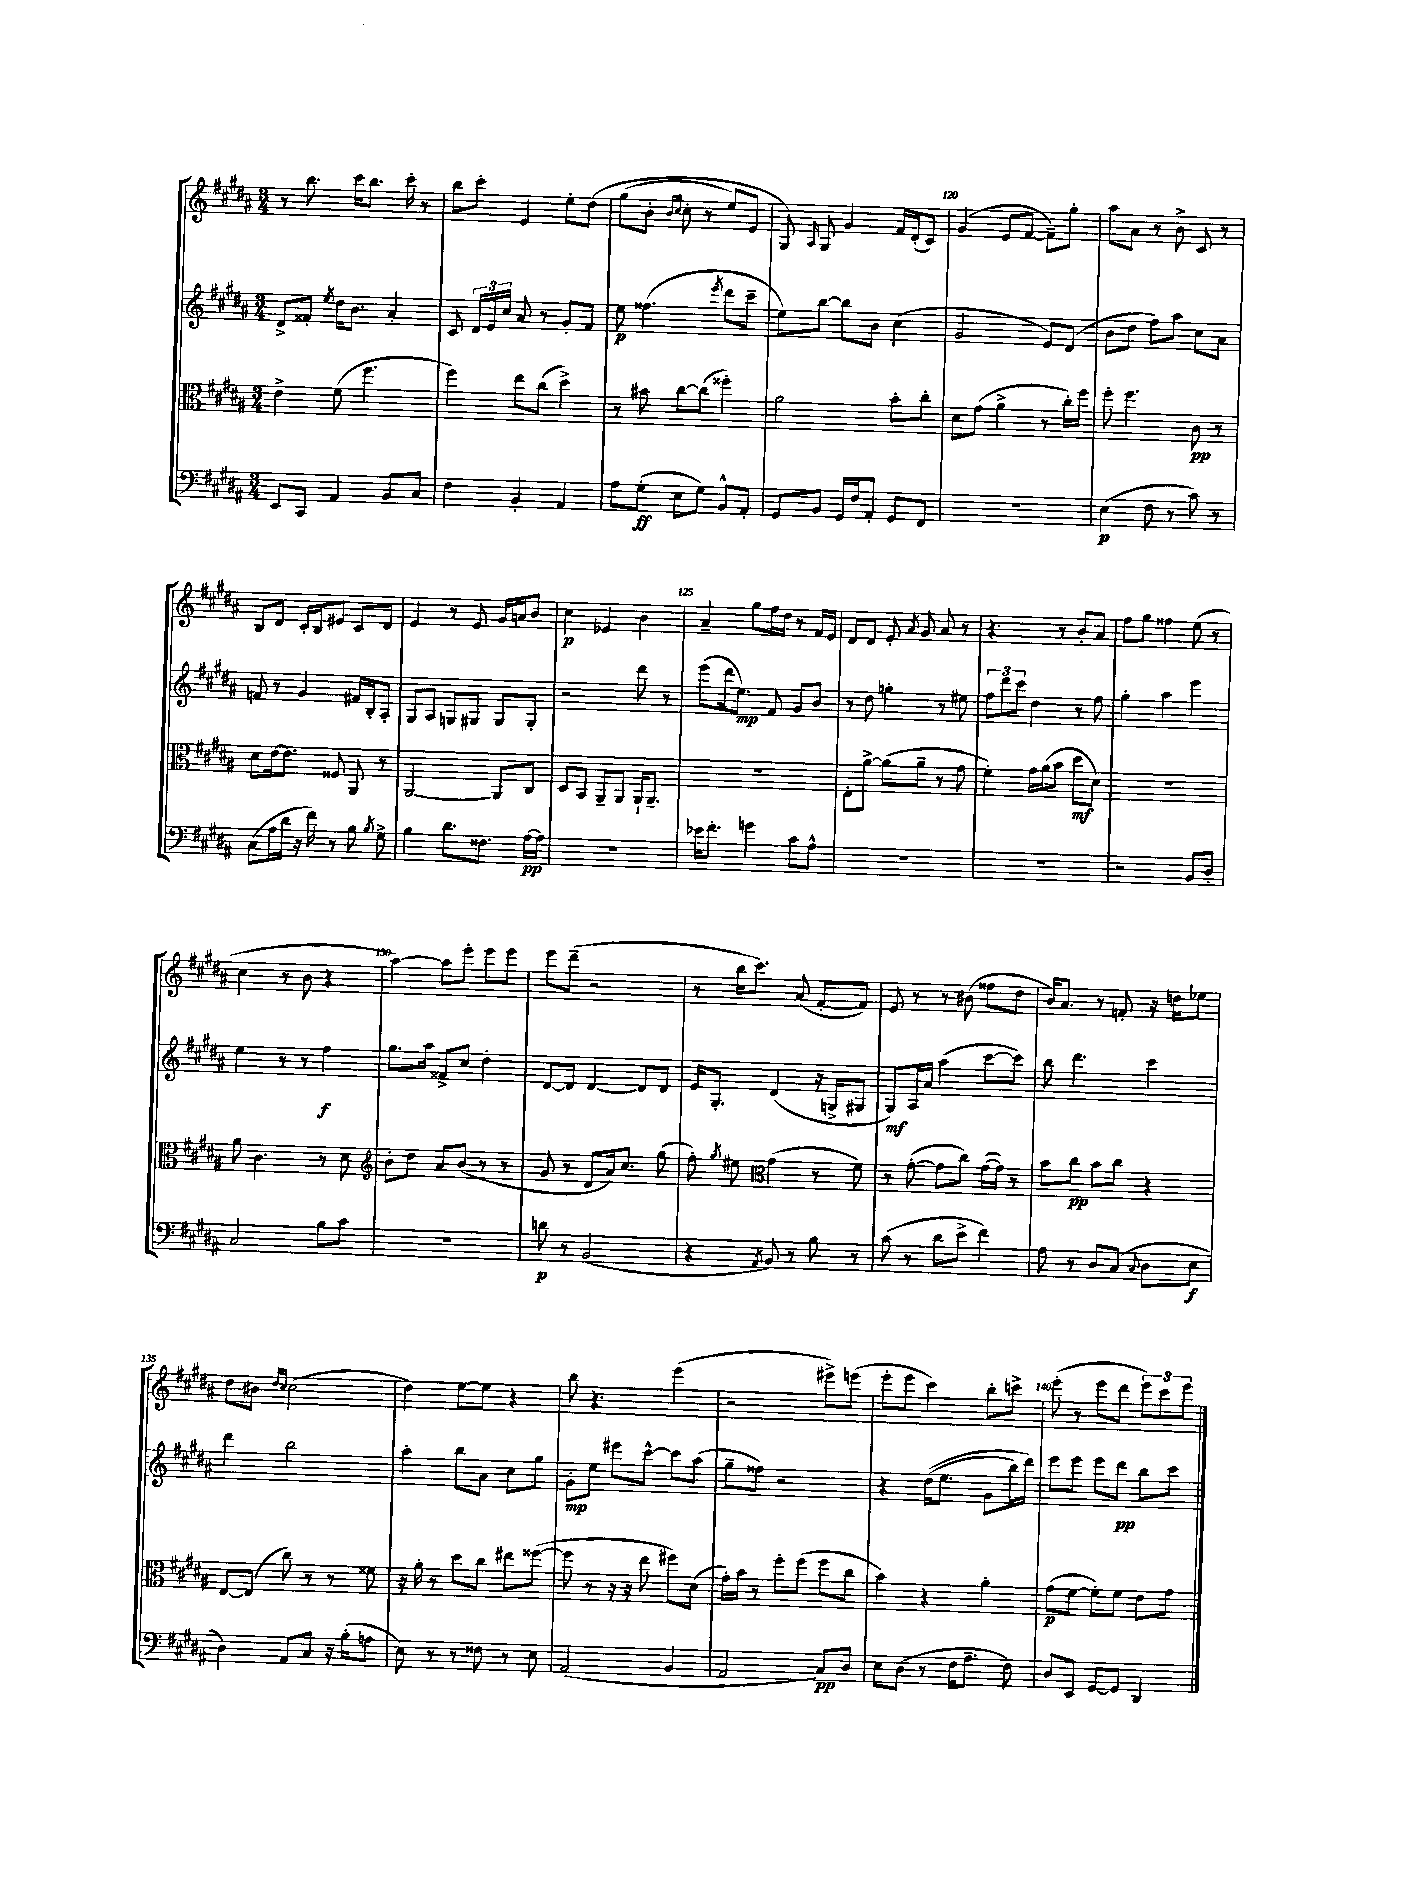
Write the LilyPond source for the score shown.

<<
\new StaffGroup <<
\new Staff = "s0" {
    \clef treble \key b \major \numericTimeSignature \time 3/4
    \autoBeamOff r8 b''8. cis'''16[ b''8.] cis'''16-. r8 |
    b''8[ cis'''8]-. e'4 e''8[-. dis''8]\( |
    gis''8[( b'8]-. \grace { b'16[ cis''16] } cis''8-. r8 e''8[) e'8] |
    gis8\) \grace { ais16 } gis8 gis'4 fis'16[ dis'16-.( cis'8]) |
    gis'4( e'8[ fis'8]~ fis'8[--) gis''8]-. |
    ais''8[ ais'8] r8 b'8-> cis'8 r8 |
    b8[ dis'8] cis'16[-. b16 eis'8] cis'8[ dis'8] |
    e'4 r8 e'8 gis'16[ a'16 b'8] |
    cis''4\p ees'4 b'4 |
    ais'4-- gis''8[ fis''16 dis''16] r8 fis'16[ e'16] |
    dis'8[ dis'8] e'8-. \acciaccatura { ais'8 } gis'8 ais'8 r8 |
    r4. r8 b'8[-. ais'8] |
    fis''8[ gis''8] fisis''4 e''8( r8 |
    cis''4 r8 b'8 r4 |
    ais''4~) ais''8[ e'''8]-. e'''8[ e'''8] |
    e'''8[ dis'''8]--( r2 |
    r8 b''16[ cis'''8.]) ais'8( fis'8[~-. fis'8]) |
    e'8 r8 r8 bis'8( fisis''8[ dis''8] |
    b'16[) ais'8.] r8 f'8-. r16 d''16[ ees''8] |
    dis''8[ bis'8] \grace { dis''16[ cis''16] } cis''2( |
    dis''4) e''8[~ e''8] r4 |
    b''8 r4. e'''4( |
    r2 eis'''8[->) e'''8]( |
    e'''8[-. e'''8] cis'''4) b''8[-. c'''8]-> |
    e'''8-.( r8 e'''8[ dis'''8] \tuplet 3/2 { e'''8[) cis'''8 e'''8] } \bar "|." |
}
\new Staff = "s1" {
    \clef treble \key b \major \numericTimeSignature \time 3/4
    \autoBeamOff dis'8[-> fisis'8]-. \acciaccatura { e''8 } dis''16[ b'8.] ais'4-. |
    cis'8 \tuplet 3/2 { dis'16[ e'16 cis''16] } ais'8 r8 gis'8[-. fis'8] |
    e''8\p fisis''4.( \acciaccatura { e'''8 } dis'''8[ cis'''8]-- |
    e''8[) b''8]~ b''8[ b'8] cis''4( |
    gis'2 e'8[) dis'8]( |
    b'8[ dis''8] fis''8[) ais''8] cis''8[ ais'8] |
    f'8 r8 gis'4 fis'16[ b16-. ais8]-. |
    gis8[ ais8] g8[ gis8] gis8[ gis8]-. |
    r2 dis'''8 r8 |
    e'''8[( dis'''16 e''8.]\mp) fis'8 gis'8[ b'8] |
    r8 dis''8 g''4-. r8 eis''8 |
    \tuplet 3/2 { fis''8[ dis'''8 cis'''8] } dis''4 r8 fis''8 |
    gis''4-. ais''4 e'''4 |
    e''4 r8 r8 fis''4\f |
    gis''8.[ ais''16] fisis'8[-> cis''8] dis''4-. |
    dis'8[~ dis'8] dis'4~ dis'8[ dis'8] |
    e'16[ gis8.]-. dis'4( r16 g16[-> gis8] |
    gis8[\mf) ais16 ais'16] ais''4( cis'''8[~ cis'''8]) |
    b''8 dis'''4. cis'''4 |
    dis'''4 b''2 |
    ais''4-. b''8[ ais'8] cis''8[ gis''8] |
    gis'8[-.\mp e''8] eis'''8[ cis'''8]~-^ cis'''8[ ais''8]( |
    gis''8[-- fisis''8]) r2 |
    r4 dis''16[(\( e''8.] gis'8[ b''16) dis'''16]\) |
    e'''8[ e'''8] e'''8[ dis'''8]\pp b''8[ cis'''8] \bar "|." |
}
\new Staff = "s2" {
    \clef alto \key b \major \numericTimeSignature \time 3/4
    \autoBeamOff e'4-> fis'8( fis''4. |
    fis''4) e''8[ cis''8]( dis''4->) |
    r8 bis'8 cis''8[~ cis''8]( fisis''4-.) |
    ais'2 b'8[-. cis''8]-. |
    dis'8[ gis'8]( ais'4-> r8 cis''16[-.) fis''16] |
    fis''8-. fis''4. cis'8\pp r8 |
    dis'8[ e'16~ e'8.] fisis8 ais,8 r8 |
    ais,2~ ais,8[ cis8] |
    dis8[ b,8] ais,8[-- ais,8] ais,16[-! ais,8.]-- |
    R2. |
    e8[-. ais'8]~-> ais'8[( ais'8]-- r8 gis'8 |
    fis'4-.) gis'16[ ais'16( b'8] dis''8[\mf dis'8]) |
    R2. |
    ais'8 cis'4. r8 dis'8 |
    \clef treble b'8[-. dis''8] ais'8[ b'8]( r8 r8 |
    gis'8 r8 dis'8[ ais'16) cis''8.] gis''8( |
    fis''8-.) \acciaccatura { gis''8 } eis''8 \clef alto gis'4( r8 fis'8) |
    r8 gis'8~-.( gis'8[ cis''8]) gis'16[~( gis'16]) r8 |
    b'8[ cis''8]\pp b'8[ cis''8] r4 |
    e8[~ e8]( cis''8) r8 r8 fisis'8 |
    r16 ais'16-. r8 dis''8[ cis''8] eis''8[ fisis''8]~( |
    fisis''8 r8 r16 r16 e''8 fis''8[) dis'8]( |
    gis'16[-.) b'16] r8 fis''8[-. fis''8]( fis''8[ cis''8] |
    b'4) r4 ais'4-. |
    gis'8[\p( fis'8]~ fis'8[-.) fis'8] e'8[ gis'8] \bar "|." |
}
\new Staff = "s3" {
    \clef bass \key b \major \numericTimeSignature \time 3/4
    \autoBeamOff e,8[ cis,8] ais,4 b,8[ cis8] |
    fis4 b,4-. ais,4 |
    ais8[ gis8]-.\ff( e8[ gis8]) b,8[-^ ais,8]-. |
    gis,8[ b,8] gis,16[ fis16 ais,8]-. gis,8[ fis,8] |
    R2. |
    e4\p( fis8 r8 cis'8) r8 |
    cis8[( ais16 dis'16] r16 fis'16) r8 b8 \acciaccatura { b8 } gis8-> |
    b4 dis'8.[ fisis8.] ais16[~\pp ais16] |
    R2. |
    ees'16[ fis'8.]-. g'4 cis'8[ ais8]-^ |
    R2. |
    R2. |
    r2 b,8[ dis8]-. |
    cis2 b8[ cis'8] |
    R2. |
    d'8\p r8 b,2( |
    r4 \acciaccatura { ais,8 } b,8) r8 b8 r8 |
    cis'8( r8 dis'8[ e'8]-> fis'4) |
    ais8 r8 dis8[ cis8]( \appoggiatura { cis8 } dis8[ e8]\f |
    dis4) ais,8[ cis8] r16 b16[-.( a8] |
    e8) r8 r8 fisis8 r8 e8 |
    ais,2( b,4 |
    ais,2 cis8[\pp) dis8] |
    e8[ dis8]( r8 fis16[ ais8.]-- fis8) |
    dis8[ e,8] gis,8[~ gis,8] dis,4 \bar "|." |
}
>>
>>
\layout { \context { \Score currentBarNumber = #116 \override BarNumber.break-visibility = ##(#f #t #t) barNumberVisibility = #(every-nth-bar-number-visible 5) } }
